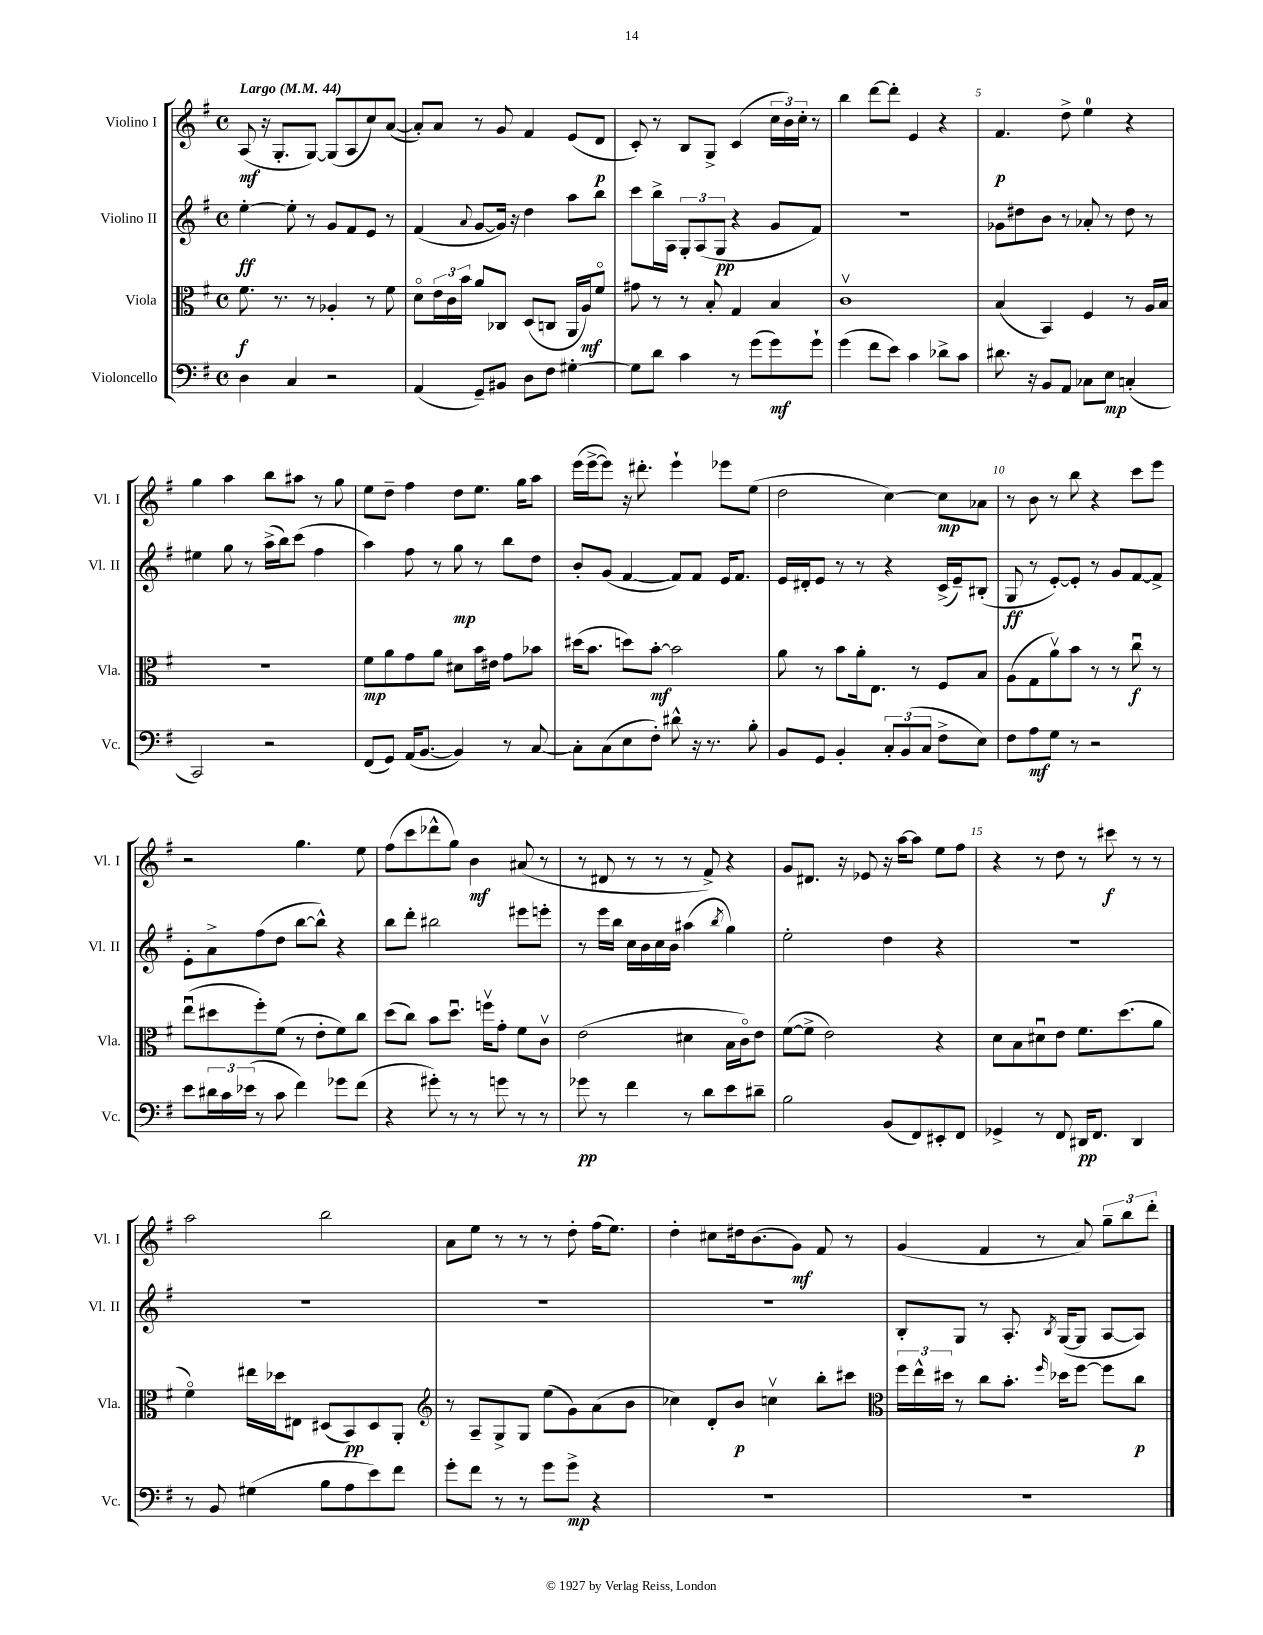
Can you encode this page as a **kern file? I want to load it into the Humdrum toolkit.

**kern	**dynam	**kern	**dynam	**kern	**dynam	**kern	**dynam
*part4	*part4	*part3	*part3	*part2	*part2	*part1	*part1
*staff4	*staff4	*staff3	*staff3	*staff2	*staff2	*staff1	*staff1
*I"Violoncello	*	*I"Viola	*	*I"Violino II	*	*I"Violino I	*
*I'Vc.	*	*I'Vla.	*	*I'Vl. II	*	*I'Vl. I	*
*clefF4	*	*clefC3	*	*clefG2	*	*clefG2	*
*k[f#]	*	*k[f#]	*	*k[f#]	*	*k[f#]	*
*M4/4	*	*M4/4	*	*M4/4	*	*M4/4	*
*met(c)	*	*met(c)	*	*met(c)	*	*met(c)	*
*MM44	*	*MM44	*	*MM44	*	*MM44	*
=1	=1	=1	=1	=1	=1	=1	=1
!	!	!	!	!	!	!LO:TX:a:B:t=Largo	!
4D\	.	8.f#\	f	[4ee'\	ff	(8A/	mf
.	.	.	.	.	.	16r	.
.	.	8.r	.	.	.	8.G'/L	.
4C/	.	.	.	8ee'\]	.	.	.
.	.	8r	.	8r	.	[8G/J)	.
2r	.	4A-X'/	.	8g/L	.	(8G/L]	.
.	.	.	.	8f#/	.	8A/	.
.	.	8r	.	8e/J	.	8cc/)	.
.	.	8f#\	.	8r	.	([8a/J	.
=2	=2	=2	=2	=2	=2	=2	=2
(4AA/	.	8d\L	.	(4f#/	.	8a'/L])	.
.	.	24e\L	.	.	.	8a/J	.
.	.	24c\	.	.	.	.	.
.	.	24b\JJ	.	.	.	.	.
.	.	.	.	8qqa/	.	.	.
8GG~/L)	.	8a/L	.	[8g/L	.	8r	.
8BB#X/J	.	8C-X/J	.	16g/Jk])	.	8g/	.
.	.	.	.	16r	.	.	.
8D\L	.	(8D/L	.	4dd\	.	4f#/	.
8F#\J	.	8Cn/J	.	.	.	.	.
[4G#X'\	.	16AA/LL	.	8aa\L	.	(8e/L	.
.	.	16A/J)	mf	.	.	.	.
.	.	8f#/J	.	8bb\J	.	8d/J	p
=3	=3	=3	=3	=3	=3	=3	=3
8G#\L]	.	8g#X\	.	8ccc\L	.	8c'/)	.
8d\J	.	8r	.	16bb^\L	.	8r	.
.	.	.	.	16A\JJ	.	.	.
4c\	.	8r	.	12G'/L	.	8B/L	.
.	.	.	.	(12A/	.	.	.
.	.	8B'/	.	.	.	8G^/J	.
.	.	.	.	12G/J	pp	.	.
8r	.	4G/	.	4r	.	(4c/	.
(8g\L	.	.	.	.	.	.	.
8g\)	mf	4B/	.	8g/L	.	24cc\LL	.
.	.	.	.	.	.	24b\)	.
.	.	.	.	.	.	24cc'\JJ	.
8g`\J	.	.	.	8f#/J)	.	8r	.
=4	=4	=4	=4	=4	=4	=4	=4
(4g\	.	1cv	.	1r	.	4bb\	.
8f#\L	.	.	.	.	.	[8ddd\L	.
8e\J)	.	.	.	.	.	8ddd'\J]	.
4c\	.	.	.	.	.	4e/	.
8d-X^\L	.	.	.	.	.	4r	.
8c\J	.	.	.	.	.	.	.
=5	=5	=5	=5	=5	=5	=5	=5
8.d#X\	.	(4B/	.	8g-X\L	.	4.f#/	p
.	.	.	.	8dd#X\	.	.	.
16r	.	.	.	.	.	.	.
8BB/L	.	4BB/)	.	8b\J	.	.	.
8AA/J	.	.	.	8r	.	8dd^\	.
8C-X\L	.	4F#/	.	8a-X'/	.	4ee\	.
8E\J	mp	.	.	8r	.	.	.
(4Cn'/	.	8r	.	8dd#\	.	4r	.
.	.	16A/LL	.	8r	.	.	.
.	.	16B/JJ	.	.	.	.	.
!!LO:LB:g=z
=6	=6	=6	=6	=6	=6	=6	=6
2CC/)	.	1r	.	4ee#X\	.	4gg\	.
.	.	.	.	8gg\	.	4aa\	.
.	.	.	.	8r	.	.	.
2r	.	.	.	(16aa^\LL	.	8bb\L	.
.	.	.	.	16bb\J)	.	.	.
.	.	.	.	(8ccc\J	.	8aa#X\J	.
.	.	.	.	4ff#\	.	8r	.
.	.	.	.	.	.	8gg\	.
=7	=7	=7	=7	=7	=7	=7	=7
(8FF#/L	.	8f#\L	mp	4aa\)	.	8ee\L	.
8GG/J)	.	8a\	.	.	.	8dd~\J	.
(16AA/KL	.	8g\	.	8ff#\	.	4ff#\	.
[8.BB/J	.	.	.	.	.	.	.
.	.	8a\J	.	8r	.	.	.
4BB/])	.	8d#X\L	.	8gg\	mp	8dd\L	.
.	.	16b\L	.	8r	.	8.ee\J	.
.	.	16e#X\JJ	.	.	.	.	.
8r	.	8g\L	.	8bb\L	.	.	.
.	.	.	.	.	.	16gg\KL	.
[8C/	.	8b-X\J	.	8dd\J	.	8aa\J	.
=8	=8	=8	=8	=8	=8	=8	=8
8C'\L]	.	(16dd#X\KL	.	8b'/L	.	(16eee\LL	.
.	.	8.b\J	.	.	.	[16eee^\J	.
(8C\	.	.	.	(8g/J	.	8eee\J])	.
8E\	.	8ddn\L)	.	[4f#/	.	16r	.
.	.	.	.	.	.	8.ddd#X'\	.
8F#'\J)	.	[8b'\J	mf	.	.	.	.
8d#X^^\	.	2b\]	.	8f#/L])	.	4eee`\	.
16r	.	.	.	8f#/J	.	.	.
8.r	.	.	.	.	.	.	.
.	.	.	.	16e/KL	.	8eee-X\L	.
.	.	.	.	8.f#/J	.	.	.
8B'\	.	.	.	.	.	(8ee\J	.
=9	=9	=9	=9	=9	=9	=9	=9
8BB/L	.	8a\	.	16e/LL	.	2dd\	.
.	.	.	.	16d#X'/J	.	.	.
8GG/J	.	8r	.	8e/J	.	.	.
4BB'/	.	8b\L	.	8r	.	.	.
.	.	16a'\k	.	8r	.	.	.
.	.	8.E\J	.	.	.	.	.
12C'/L	.	.	.	4r	.	[4cc\)	.
(12BB/	.	.	.	.	.	.	.
.	.	8r	.	.	.	.	.
12C/J	.	.	.	.	.	.	.
8F#^\L	.	8F#/L	.	(16c^/LL	.	8cc\L]	mp
.	.	.	.	16e~/J)	.	.	.
8E\J)	.	8B/J	.	(8B#X'/J	.	8a-X\J	.
=10	=10	=10	=10	=10	=10	=10	=10
8F#\L	.	(8A\L	.	8G/	ff	8r	.
8A\	mf	8G\	.	8r	.	8b\	.
8G\J	.	8av\)	.	[8e'/L)	.	8r	.
8r	.	8b\J	.	8e'/J]	.	8bb\	.
2r	.	8r	.	8r	.	4r	.
.	.	8r	.	8g/L	.	.	.
.	.	8ccu\	f	[8f#/	.	8ccc\L	.
.	.	8r	.	8f#^/J]	.	8eee\J	.
!!LO:LB:g=z
=11	=11	=11	=11	=11	=11	=11	=11
8e\L	.	(8eeu\L	.	8e'\L	.	2r	.
24d#X\L	.	8dd#X\	.	8a^\	.	.	.
24c\	.	.	.	.	.	.	.
(24e-X\JJ	.	.	.	.	.	.	.
8r	.	8ff#'\)	.	(8ff#\	.	.	.
8c\	.	(8f#\J	.	8dd\J	.	.	.
4f#\)	.	8r	.	[8bb\L	.	4.gg\	.
.	.	8e'\L	.	8bb^^\J])	.	.	.
8g-X\L	.	8f#\)	.	4r	.	.	.
(8f#\J	.	8cc\J	.	.	.	8ee\	.
=12	=12	=12	=12	=12	=12	=12	=12
4r	.	(8dd\L	.	8bb\L	.	(8ff#\L	.
.	.	8cc\J)	.	8ddd'\J	.	8ccc\	.
8g#X'\)	.	8b\L	.	2bb#X\	.	8ddd-X^^\	.
8r	.	8.ddu\J	.	.	.	8gg\J)	.
8r	.	.	.	.	.	4b\	mf
.	.	16ffnv\KL	.	.	.	.	.
8gn\	.	8g'\J	.	.	.	.	.
8r	.	8f#\L	.	8eee#X\L	.	(8a#X/	.
8r	.	8cv\J	.	8eeen'\J	.	8r	.
=13	=13	=13	=13	=13	=13	=13	=13
8g-X\	pp	(2e\	.	8r	.	8r	.
8r	.	.	.	16eee\LL	.	8d#X/	.
.	.	.	.	16bb\JJ	.	.	.
4f#\	.	.	.	16cc\LL	.	8r	.
.	.	.	.	16b\	.	.	.
.	.	.	.	16cc\	.	8r	.
.	.	.	.	16b\JJ	.	.	.
8r	.	4d#X\	.	(4aa#X\	.	8r	.
8d\L	.	.	.	.	.	8f#^/)	.
.	.	.	.	8qbb/	.	.	.
8e\	.	16B\LL	.	4gg\)	.	4r	.
.	.	16c\J)	.	.	.	.	.
8d#X~\J	.	8e\J	.	.	.	.	.
=14	=14	=14	=14	=14	=14	=14	=14
2B\	.	([8f#\L	.	2ee'\	.	8g/L	.
.	.	8f#^\J]	.	.	.	8.d#X/J	.
.	.	2e\)	.	.	.	.	.
.	.	.	.	.	.	16r	.
.	.	.	.	.	.	8e-X/	.
(8BB/L	.	.	.	4dd\	.	16r	.
.	.	.	.	.	.	[16aa\KL	.
8FF#/)	.	.	.	.	.	8aa\J]	.
8EE#X'/	.	4r	.	4r	.	8ee\L	.
8FF#/J	.	.	.	.	.	8ff#\J	.
=15	=15	=15	=15	=15	=15	=15	=15
4GG-X^/	.	8d\L	.	1r	.	4r	.
.	.	8B\	.	.	.	.	.
8r	.	8d#Xu\	.	.	.	8r	.
8FF#/	.	8e\J	.	.	.	8dd\	.
16DD#X/KL	pp	8.f#\L	.	.	.	8r	.
8.FF#/J	.	.	.	.	.	.	.
.	.	.	.	.	.	8ccc#X\	f
.	.	(8.dd\	.	.	.	.	.
4DD#/	.	.	.	.	.	8r	.
.	.	8a\J	.	.	.	8r	.
!!LO:LB:g=z
=16	=16	=16	=16	=16	=16	=16	=16
8r	.	4f#\)	.	1r	.	2aa\	.
8BB/	.	.	.	.	.	.	.
(4G#X\	.	16ee#X\LL	.	.	.	.	.
.	.	16dd-X\J	.	.	.	.	.
.	.	8E#X\J	.	.	.	.	.
8B\L	.	(8D#X/L	.	.	.	2bb\	.
8A\	.	8BB/)	pp	.	.	.	.
8e\)	.	8D#/	.	.	.	.	.
8f#\J	.	8AA'/J	.	.	.	.	.
=17	=17	=17	=17	=17	=17	=17	=17
*	*	*clefG2	*	*	*	*	*
8g'\L	.	8r	.	1r	.	8a\L	.
8f#\J	.	8A~/L	.	.	.	8ee\J	.
8r	.	8G^/	.	.	.	8r	.
8r	.	8G/J	.	.	.	8r	.
8g\L	.	(8ee\L	.	.	.	8r	.
8g^\J	mp	8g\)	.	.	.	8dd'\	.
4r	.	(8a\	.	.	.	(16ff#\KL	.
.	.	.	.	.	.	8.ee\J)	.
.	.	8b\J	.	.	.	.	.
=18	=18	=18	=18	=18	=18	=18	=18
1r	.	4cc-X\)	.	1r	.	4dd'\	.
.	.	8d'/L	.	.	.	8cc#X\L	.
.	.	8b/J	p	.	.	16dd#X\k	.
.	.	.	.	.	.	(8.b\	.
.	.	4ccnv\	.	.	.	.	.
.	.	.	.	.	.	8g\J)	mf
.	.	8bb'\L	.	.	.	8f#/	.
.	.	8ccc#X\J	.	.	.	8r	.
=19	=19	=19	=19	=19	=19	=19	=19
*	*	*clefC3	*	*	*	*	*
1r	.	24ff#\LL	.	8B'/L	.	(4g/	.
.	.	24ee^^\	.	.	.	.	.
.	.	24dd#X\JJ	.	.	.	.	.
.	.	8r	.	8G/J	.	.	.
.	.	8cc\L	.	8r	.	4f#/	.
.	.	8.b'\J	.	8.A'/	.	.	.
.	.	.	.	.	.	8r	.
.	.	16qqff#/	.	8qB/	.	.	.
.	.	16dd-X\KL	.	([16G/KL	.	.	.
.	.	[8ff#\J	.	8G/J]	.	8a/)	.
.	.	8ff#\L]	.	[8A/L	.	12gg~\L	.
.	.	.	.	.	.	12bb\	.
.	.	8cc\J	p	8A/J])	.	.	.
.	.	.	.	.	.	12ddd'\J	.
==	==	==	==	==	==	==	==
*-	*-	*-	*-	*-	*-	*-	*-
